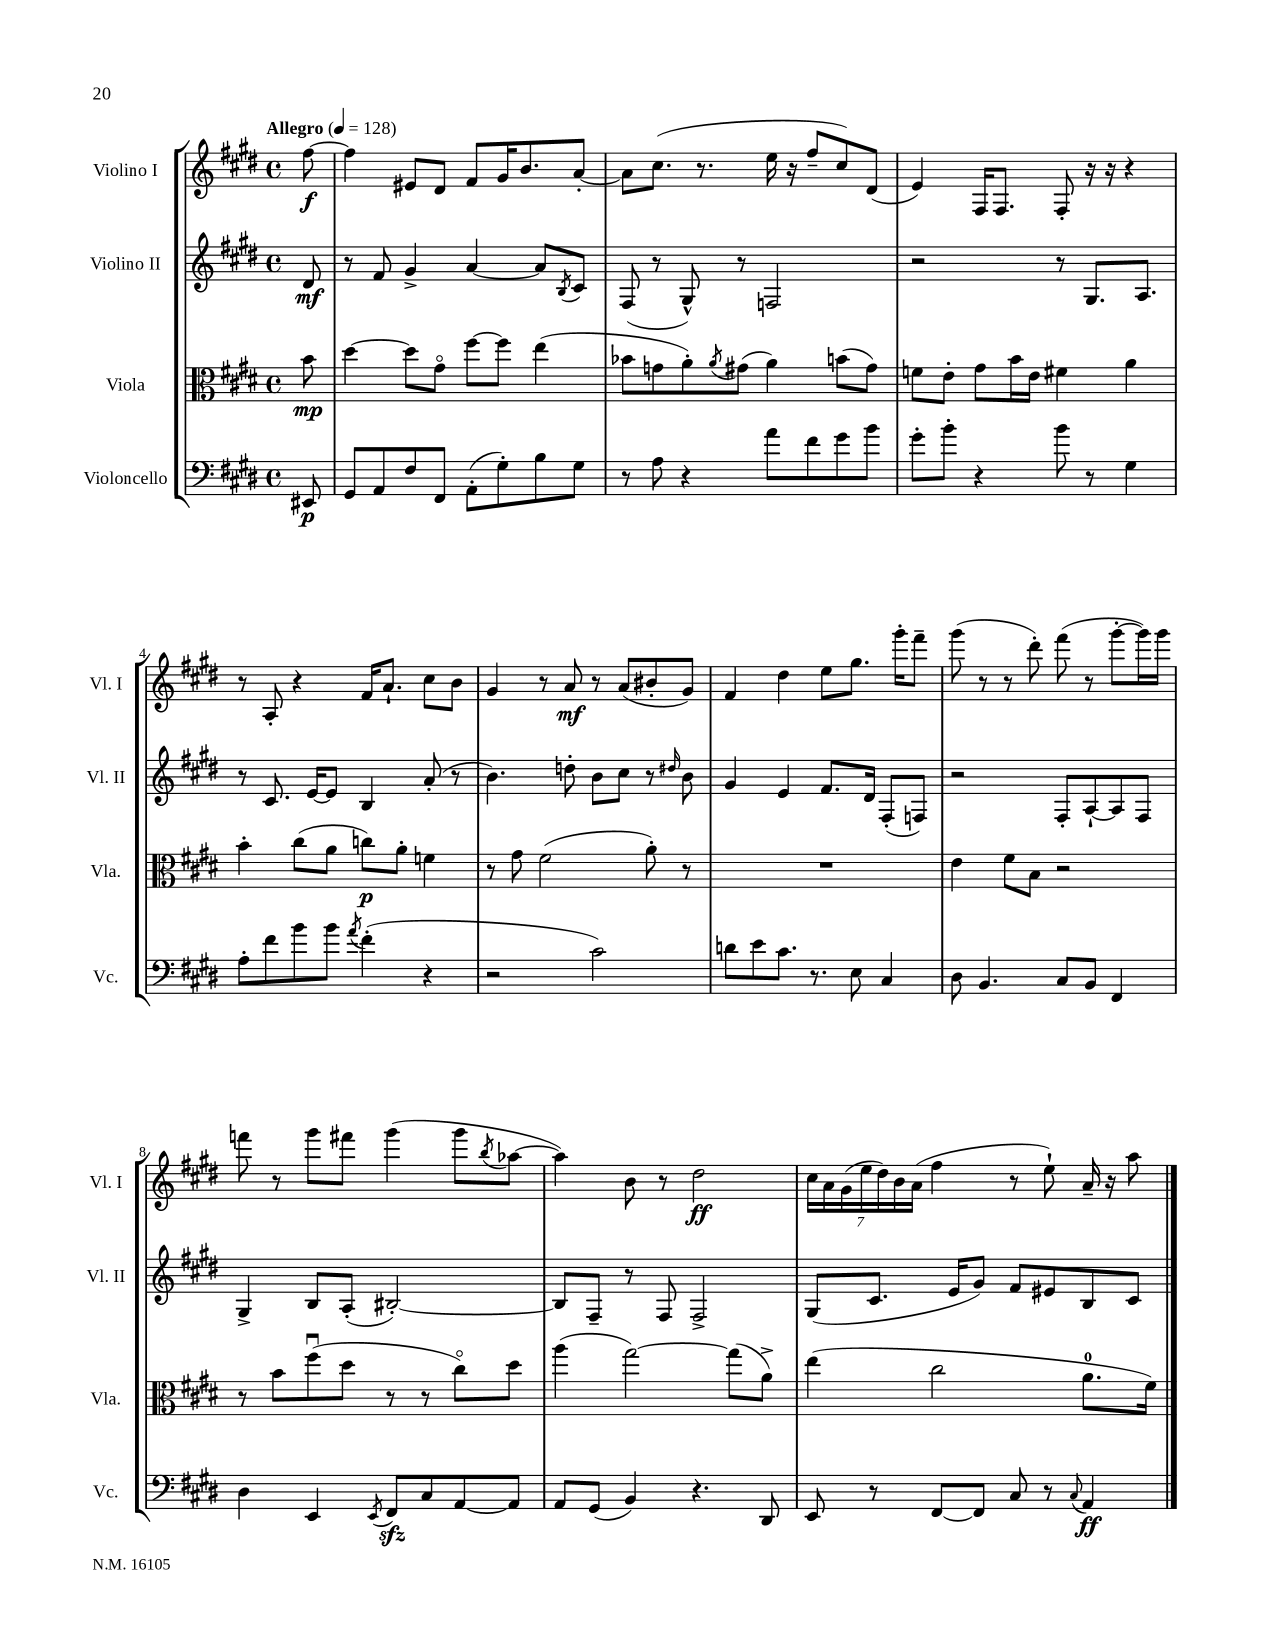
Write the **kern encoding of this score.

**kern	**kern	**kern	**kern
*staff4	*staff3	*staff2	*staff1
*clefF4	*clefC3	*clefG2	*clefG2
*k[f#c#g#d#]	*k[f#c#g#d#]	*k[f#c#g#d#]	*k[f#c#g#d#]
*M4/4	*M4/4	*M4/4	*M4/4
*met(c)	*met(c)	*met(c)	*met(c)
*MM128	*MM128	*MM128	*MM128
8EE#/	8b\	8d#/	[8ff#\
=	=	=	=
8GG#/L	[4dd#\	8r	4ff#\]
8AA/	.	8f#/	.
8F#/	8dd#\]L	4g#^/	8e#/L
8FF#/J	8g#o\J	.	8d#/J
(8AA'\L	[8ff#\L	[4a/	8f#/L
8G#'\)	8ff#\]J	.	16g#/K
.	.	.	8.b/
8B\	(4ee\	8a/]L	.
.	.	8qB/	.
8G#\J	.	8c#/J	[8a'/J
=	=	=	=
8r	8b-\L	(8F#/	8a\]L
8A\	8g\	8r	(8.cc#\J
4r	8a'\)	8G#^^/)	.
.	.	.	8.r
.	8qa/	.	.
.	(8g#\J	8r	.
8a\L	4a\)	2F/	16ee\
.	.	.	16r
8f#\	.	.	8ff#~/L
8g#\	(8b\L	.	8cc#/)
8b\J	8g#\J)	.	(8d#/J
=	=	=	=
8g#'\L	8f\L	2r	4e/)
8b'\J	8e'\J	.	.
4r	8g#\L	.	16F#/LK
.	.	.	8.F#/J
.	16b\L	.	.
.	16e\JJ	.	.
8b\	4f#\	8r	8F#'/
8r	.	8.G#/L	16r
.	.	.	16r
4G#\	4a\	.	4r
.	.	8.A/J	.
=	=	=	=
8A'\L	4b'\	8r	8r
8f#\	.	8.c#/	8A'/
8b\	(8cc#\L	.	4r
.	.	[16e/LK	.
8b\J	8a\J	8e/]J	.
8qa/	.	.	.
(4f#'\	8cc\L)	4B/	16f#/LK
.	.	.	8.a`/J
.	8a'\J	.	.
4r	4f\	(8a'/	8cc#\L
.	.	8r	8b\J
=	=	=	=
2r	8r	4.b\)	4g#/
.	8g#\	.	.
.	(2f#\	.	8r
.	.	8dd'\	8a/
2c#\)	.	8b\L	8r
.	.	8cc#\J	(8a/L
.	8a'\)	8r	8b#'/
.	.	16qqdd#/	.
.	8r	8b\	8g#/J)
=	=	=	=
8d\L	1r	4g#/	4f#/
8e\	.	.	.
8.c#\J	.	4e/	4dd#\
8.r	.	.	.
.	.	8.f#/L	8ee\L
8E\	.	.	8.gg#\J
.	.	16d#/Jk	.
4C#/	.	(8F#'/L	.
.	.	.	16ggg#'\LK
.	.	8F/J)	8fff#~\J
=	=	=	=
8D#\	4e\	2r	(8ggg#\
4.BB/	.	.	8r
.	8f#\L	.	8r
.	8B\J	.	8ddd#'\)
8C#/L	2r	8F#'/L	(8fff#\
8BB/J	.	[8A`/	8r
4FF#/	.	8A/]	[8ggg#'\L
.	.	8F#/J	16ggg#\]L)
.	.	.	16ggg#\JJ
=	=	=	=
4D#\	8r	4G#^/	8fff\
.	8b\L	.	8r
4EE/	(8ff#u\	8B/L	8ggg#\L
.	8dd#\J	(8A'/J	8fff#\J
8qEE/	.	.	.
8FF#/L	8r	[2B#'/)	(4ggg#\
8C#/	8r	.	.
[8AA/	8cc#o\L)	.	8ggg#\L
.	.	.	8qbb/
8AA/]J	8dd#\J	.	[8aa-\J
=	=	=	=
8AA/L	(4aa\	8B#/]L	4aa-\])
(8GG#/J	.	8F#~/J	.
4BB/)	[2gg#\)	8r	8b\
.	.	8F#/	8r
4.r	.	2F#^/	2dd#\
.	(8gg#\]L	.	.
8DD#/	8a^\J)	.	.
=	=	=	=
8EE/	(4ee\	(8G#/L	28cc#\LL
.	.	.	28a\
.	.	.	(28g#\
.	.	.	28ee\
8r	.	8.c#/J	.
.	.	.	28dd#\)
.	.	.	28b\
.	.	.	(28a\JJ
[8FF#/L	2cc#\	.	4ff#\
.	.	16e/LK	.
8FF#/]J	.	8g#/J)	.
8C#/	.	8f#/L	8r
8r	.	8e#/	8ee`\)
8qqC#/	.	.	.
4AA/	8.a\L	8B/	16a~/
.	.	.	16r
.	.	8c#/J	8aa\
.	16f#\Jk)	.	.
==	==	==	==
*-	*-	*-	*-
